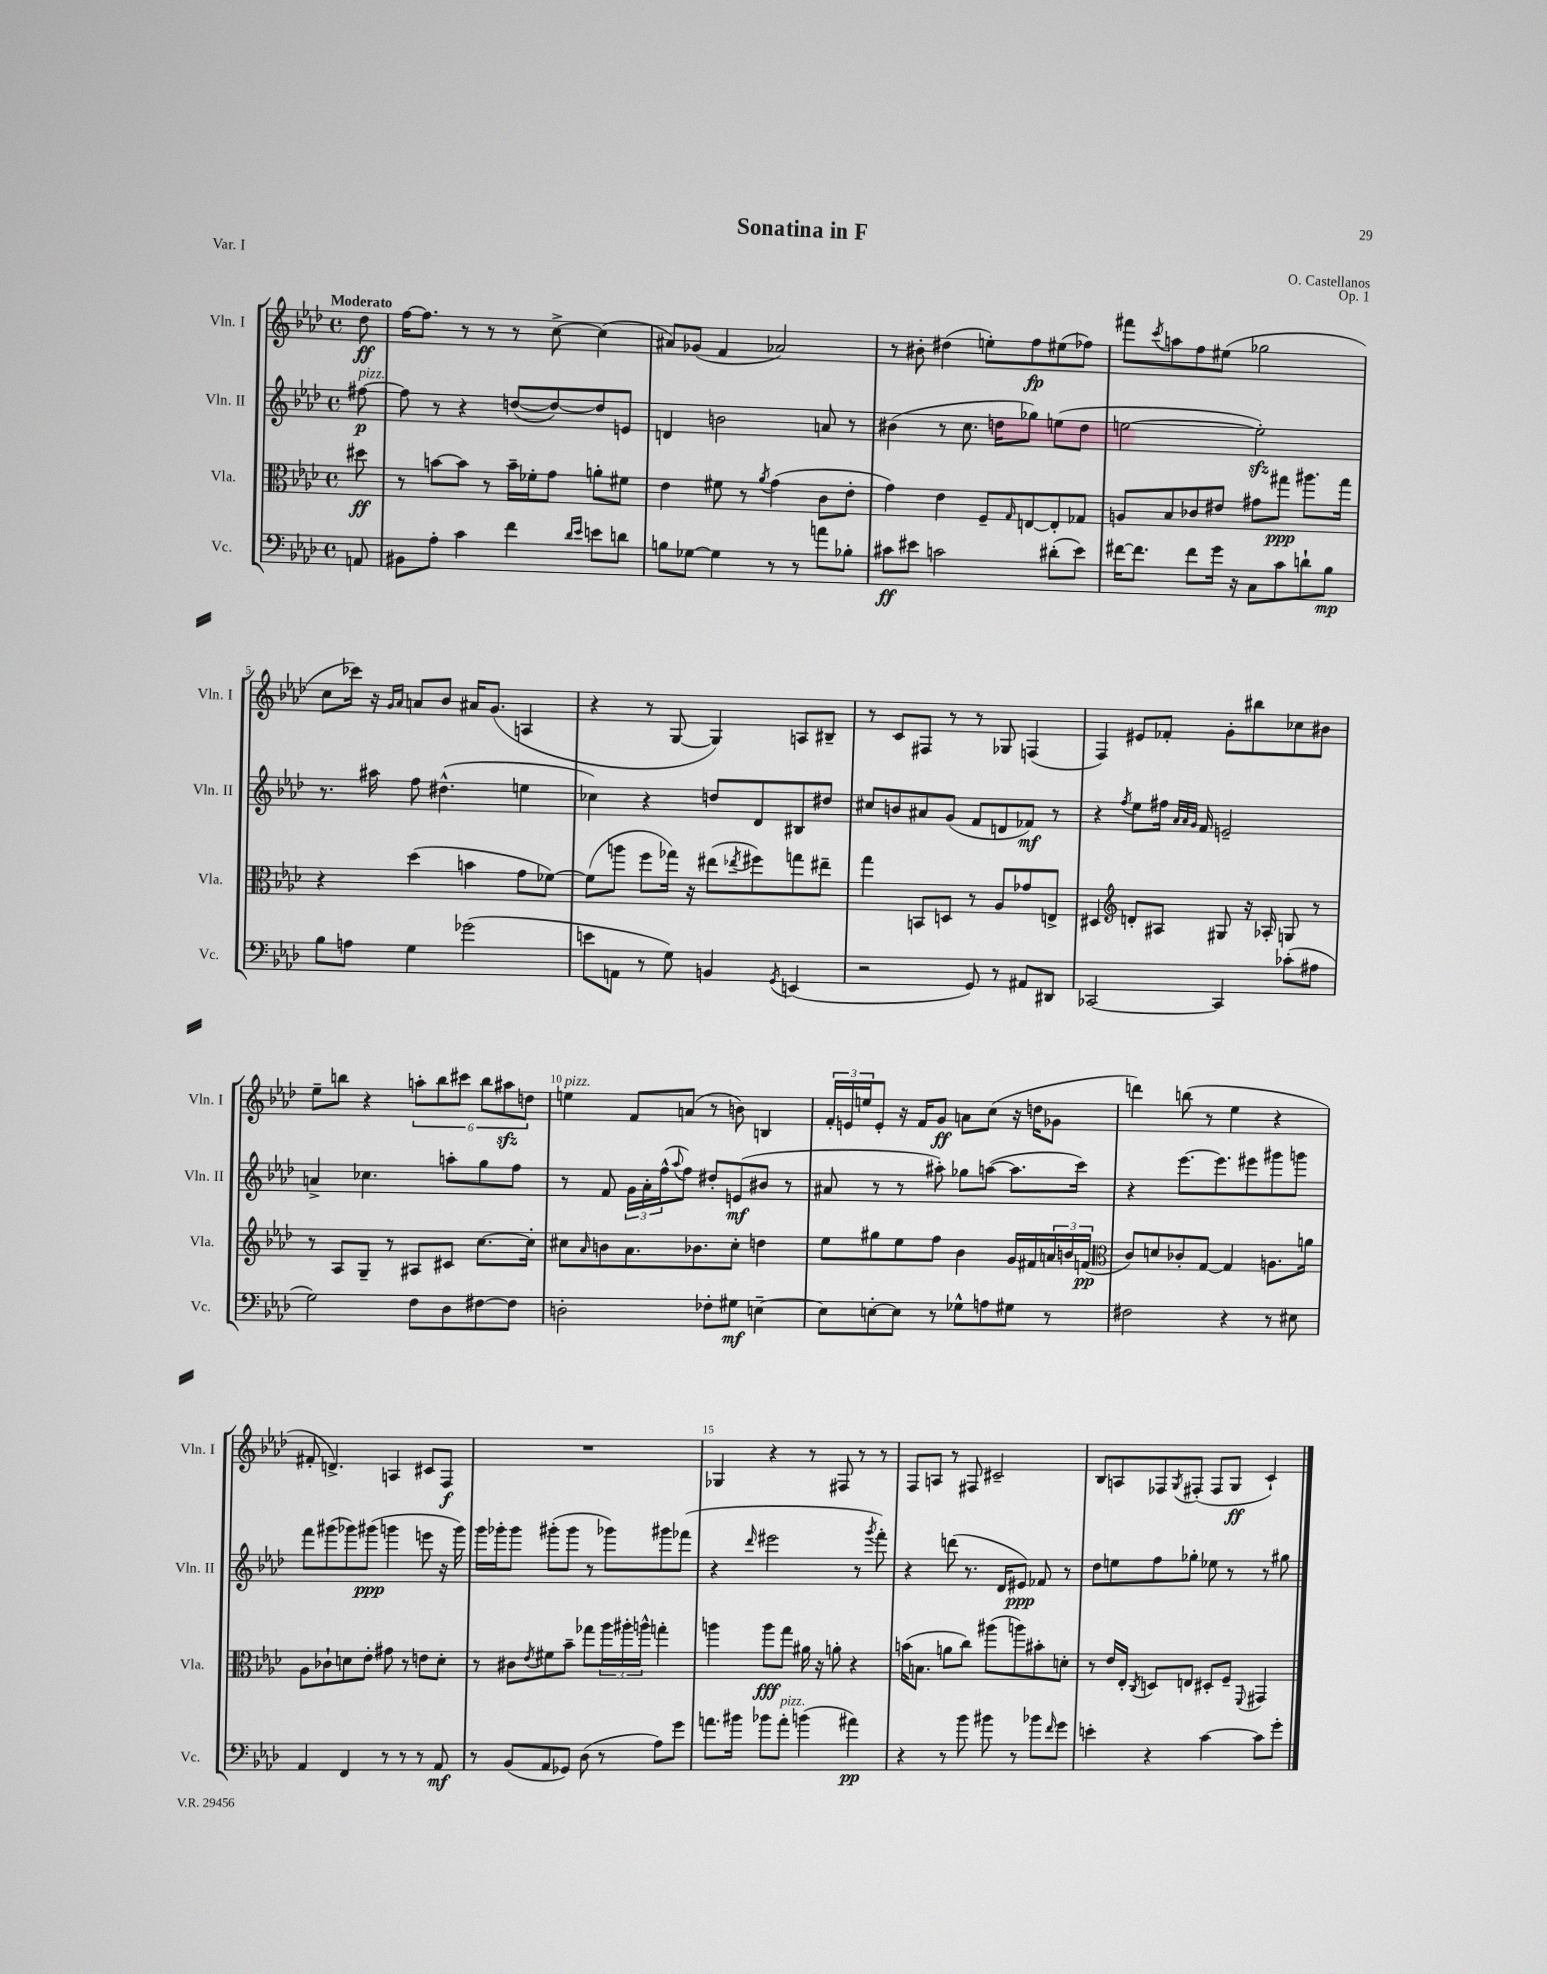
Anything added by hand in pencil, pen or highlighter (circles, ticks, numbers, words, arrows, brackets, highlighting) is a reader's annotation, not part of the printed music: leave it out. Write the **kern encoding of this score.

**kern	**kern	**kern	**kern
*staff4	*staff3	*staff2	*staff1
*clefF4	*clefC3	*clefG2	*clefG2
*k[b-e-a-d-]	*k[b-e-a-d-]	*k[b-e-a-d-]	*k[b-e-a-d-]
*M4/4	*M4/4	*M4/4	*M4/4
*met(c)	*met(c)	*met(c)	*met(c)
8AA/	8dd#\	[8ff#\	8dd-\
=	=	=	=
8BB#\L	8r	8ff#\]	[16ff\LK
.	.	.	8.ff\]J
8A-'\J	[8b\L	8r	.
4c\	8b\]J	4r	8r
.	8r	.	8r
4f\	16b~\LL	([8dd/L	8r
.	16f-'\J	.	.
.	8g\J	8dd/_)	[8cc^\
16qqd-/LL	.	.	.
16qqe-/JJ	.	.	.
8e\L	8a'\L	8dd/]	(4cc\]
8d\J	8f#\J	8e/J	.
=	=	=	=
8B\L	4e-\	4d/	8a#/L)
[8G-\J	.	.	(8g-/J
4G-\]	8f#\	2b\	4f/
.	8r	.	.
.	8qa-/	.	.
8r	(4g\	.	2a-/)
8r	.	.	.
8a\L	8c\L	8a/	.
8B-'\J	8e-'\J	8r	.
=	=	=	=
8c#\L	4g\)	(4b#\	8r
8e#\J	.	.	8b#'\
2c\	4e-\	8r	(4dd#\
.	.	8.cc\	.
.	8F~/L	.	8ee'\L)
.	.	16dd\LK	.
.	16qqG/	.	.
.	[8E/	8gg-\J)	8ff\
(8d#'\L	8E'/]	(8ee\L	(8ee#\
8e#\J)	8G-/J	8dd\J	8ff-\J)
=	=	=	=
[16f#\LK	8A/L	[2ee\	8fff#\L
8.f#\]J	.	.	.
.	.	.	8qccc/
.	8B-/	.	8aa\
8f#\L	8c-/	.	8ff\
16g\Jk	8e#/J	.	(8ee#\J
16r	.	.	.
8C\L	8g#\L	2ee'\])	2gg-\
8c\	8gg#\J	.	.
8d`\	8.aa#\L	.	.
8B-\J	.	.	.
.	16gg#\Jk	.	.
=	=	=	=
8B-\L	4r	8.r	8cc\L
8A\J	.	.	16ccc-\Jk)
.	.	16aa#\	16r
.	.	.	16qqg/LL
.	.	.	16qqa-/JJ
4G\	(4dd-\	8ff\	8a/L
.	.	(4.dd#^^\	8b-/J
(2g-\	4b\	.	16a#/LK
.	.	.	(8.g/J
.	8g\L	4ee\	4A/
.	[8f-\J)	.	.
=	=	=	=
8e\L	(8f-\]L	4cc-\)	4r
8AA\J	8aa\J	.	.
8r	8ff\L	4r	8r
8G\)	16gg-\Jk)	.	[8G/
.	16r	.	.
4BB/	(8ee#\L	8dd/L	4G/])
.	8qee-/	.	.
.	8ff#\)	8d-/	.
8qGG/	.	.	.
(4EE/	8gg\	8B#/	8A/L
.	8ee#~\J	8dd#/J	8B#~/J
=	=	=	=
2r	4gg\	8cc#/L	8r
.	.	8b/	8c/L
.	8BB/L	8a#/	8F#/J
.	8D/J	(8g/J	8r
8GG/)	8r	8f/L	8r
8r	8A-/L	8d/	8G-/
8AA#/L	8g-/	8f-/J)	(4F/
8DD#/J	8E^/J	8r	.
=	=	=	=
[2CC-/	4D#/	4r	4F/)
*	*clefG2	*	*
.	.	8qff/	.
.	8d'/L	8ee-\L	8e#/L
.	8A#/J	16ff#\Jk	8f-'/J
.	.	32qqa-/LLL	.
.	.	32qqa-/	.
.	.	32qqg/JJJ	.
.	.	16f/	.
4CC-/]	8G#/	2e~/	8g'\L
.	16r	.	8bb#\
.	16A-'/	.	.
(8c-'\L	8G/	.	8cc-\
8A#\J	8r	.	8b#\J
=	=	=	=
2G\)	8r	4a^/	8ee-~\L
.	8A-/L	.	8bb\J
.	8G~/J	4.cc-\	4r
.	8r	.	.
8F\L	8A#/L	.	12aa'\L
.	.	.	12bb\
8D-\	8c#/J	8aa'\L	.
.	.	.	12ccc#\J
[8F#\	[8.cc\L	8gg\	12bb\L
.	.	.	12aa#\
8F#\]J	.	8ff\J	.
.	.	.	12dd\J
.	16cc'\]Jk	.	.
=	=	=	=
2D'\	8cc#\L	8r	4ee\
.	16qqa-/	.	.
.	8b\	8f/	.
.	8.a-\	24g\LL	8f/L
.	.	24a-'\	.
.	.	(24ff^^\J	.
.	.	8qqaa-/	.
.	.	8ff\J)	(8a/J
.	8.b-\	.	.
8F-'\L	.	8dd#'/L	8r
8G#\J	8cc#'\J	(8e/	8b\)
[4E~\	4dd\	8b#/J	4B/
.	.	8r	.
=	=	=	=
8E\]L	8ee-\L	8a#/	24f'/LL
.	.	.	24e/
.	.	.	24ee/J
[8E'\	8gg#\	8r	8e'/J
8E\]J	8ee-\	8r	16r
.	.	.	16f/LK
8r	8ff\J	8aa#'\)	8g/J
8G-^^\L	4b-\	8gg-\L	8a\L
8A\	.	([8aa\J	(8cc\J
8G#\J	16g/LL	8.aa\]L	16r
.	16f#/	.	16dd\LK
8r	24a/	.	8g-\J
.	24b/	.	.
.	.	16ccc\Jk)	.
.	(24f/JJ	.	.
=	=	=	=
*	*clefC3	*	*
2F#\	8c/L)	4r	4ddd\)
.	8d/	.	.
.	8c-'/	[8.eee-\L	(8bb\
.	[8G/J	.	8r
.	.	8.eee-\]	.
4r	4G/]	.	4ee-\
.	.	8eee#\	.
8r	8.A\L	8ggg#\	4r
8E#\	.	8ggg\J	.
.	16a\Jk	.	.
=	=	=	=
4AA-/	8A-\L	8fff\L	8f#'/
.	8c-`\	(8ggg#\	4.d^/)
4FF/	8d\	8ggg-\)	.
.	8e-'\J	(8ggg#\J	.
8r	8g#\	4ggg\	4A/
8r	8r	.	.
8r	8e\L	8eee\	8c#/L
8AA-/	8d'\J	16r	8F/J
.	.	16ggg\)	.
=	=	=	=
8r	8r	16ggg\LL	1r
.	.	16ggg-'\J	.
(8BB-/L	8c#\L	8ggg-\J	.
.	8qe-/	.	.
8AA-/	8f#\	(8ggg#'\L	.
8GG-/J)	8b-~\J	8ggg#\J	.
(8D-\	8gg-\L	8r	.
8r	24aa-\L	8ggg-\L)	.
.	24aa#'\	.	.
.	24aa^^\JJ	.	.
8A-\L)	4gg'\	8ggg#\	.
8g\J	.	(8fff-\J	.
=	=	=	=
8.a\L	4aa\	4r	4G-/
16b#\Jk	.	.	.
.	.	16qqddd-/	.
8b-\L	8aa\L	2eee#\	4r
8a'\J	8gg\J	.	.
(4b\	16a#\	.	8r
.	16r	.	.
.	8a'\	.	8F#/
4a#\)	4r	8r	8r
.	.	8qggg/	.
.	.	8fff'\)	8r
=	=	=	=
4r	(16b\LK	4r	8F/L
.	8.B\J	.	.
.	.	.	8A/J
8r	8a\L	(8ddd\	8r
8b-\	8cc\J)	8.r	8F#/
8b#\	(8aa#\L	.	2c#~/
.	.	16d-/LK	.
8r	8aa\)	8e#/J)	.
8b-\L	8b#'\	8f-/	.
16qqf/	.	.	.
8g\J	8d'\J	8r	.
=	=	=	=
4e'\	8r	8dd-\L	8B-/L
.	16e-/LL	8ee\	8A/
.	16E-'/JJ	.	.
.	8qC/	.	.
4r	8D/L	8ff\	8F-/
.	.	.	8qG/
.	8E/J	8gg-'\J	(8F#'/J
[4c\	8D#'/L	8ee-\	8F#/L
.	8F~/J	8r	8G/J
.	8qqFF/	.	.
8c\]L	4GG#/	8r	4c`/)
8g'\J	.	8gg#\	.
==	==	==	==
*-	*-	*-	*-
